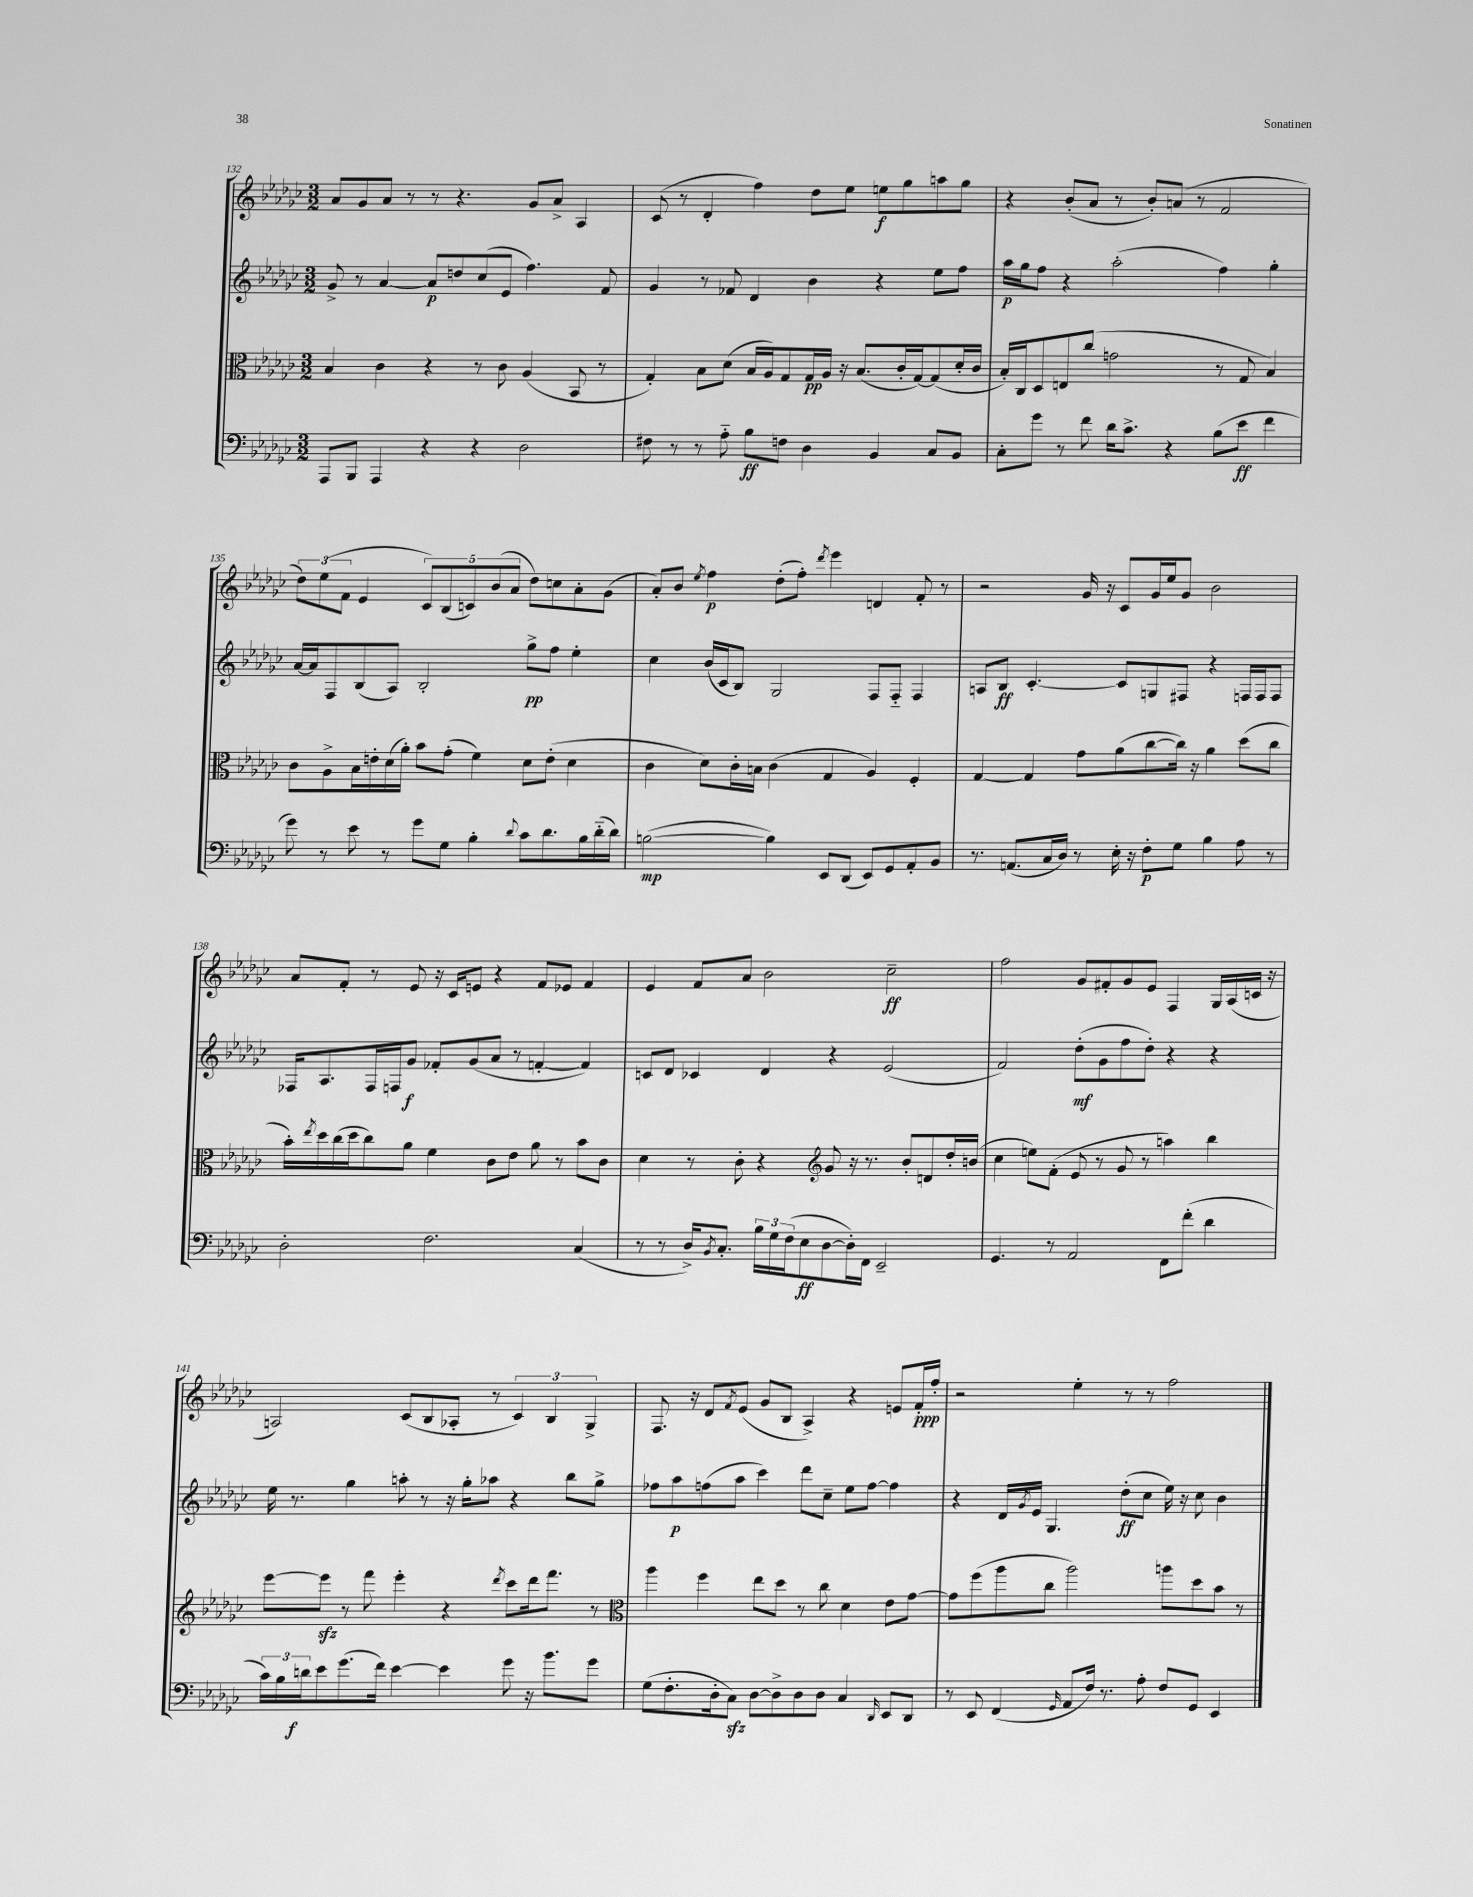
<<
\new StaffGroup <<
\new Staff = "s0" {
    \clef treble \key ges \major \numericTimeSignature \time 3/2
    aes'8 ges'8 aes'8 r8 r8 r4. ges'8 aes'8-> aes4 |
    ces'8( r8 des'4-. f''4) des''8 ees''8 e''8\f ges''8 a''8 ges''8 |
    r4 bes'8-.( aes'8 r8 bes'8-.) a'8( r8 f'2 |
    \tuplet 3/2 { des''8) ees''8( f'8 } ees'4 \tuplet 5/4 { ces'8) bes8( c'8) bes'8( aes'8 } des''8) c''8 aes'8-. ges'8( |
    aes'8-.) bes'8 \acciaccatura { ees''8 } f''4\p des''8-.( f''8-.) \acciaccatura { des'''8 } ees'''4 d'4 f'8-. r8 |
    r2 ges'16 r16 ces'8 ges'16 ees''16 ges'8 bes'2 |
    aes'8 f'8-. r8 ees'8 r16 ces'16 e'8 r4 f'8 ees'8 f'4 |
    ees'4 f'8 aes'8 bes'2 ces''2--\ff |
    f''2 ges'8 fis'8-. ges'8 ees'8 f4 ges16 aes16( c'16 r16 |
    a2) ces'8( bes8 aes8-. r8 \tuplet 3/2 { ces'4) bes4 ges4-> } |
    f8. r16 des'8 \acciaccatura { f'8 } ees'8( ges'8 bes8 aes4->) r4 e'8 f'16-.\ppp f''16-. |
    r2 ees''4-. r8 r8 f''2 \bar "|." |
}
\new Staff = "s1" {
    \clef treble \key ges \major \numericTimeSignature \time 3/2
    ges'8-> r8 aes'4~ aes'8\p d''8 ces''8( ees'8 f''4.) f'8 |
    ges'4 r8 fes'8 des'4 bes'4 r4 ees''8 f''8 |
    aes''16\p ges''16 f''8 r4 aes''2-.( f''4) ges''4-. |
    aes'16~ aes'16 f8 bes8( aes8) bes2-. ges''8->\pp f''8 ees''4-. |
    ces''4 bes'16( ces'16 bes8) ges2 f8 f8-_ f4 |
    a8 bes8\ff ces'4.~-. ces'8 g8 fis8 r4 f16 f16 f8 |
    fes16 aes8. fes16 f16 ges'8\f fes'8-. ges'8( aes'8 r8 f'4~-. f'4) |
    c'8 des'8 ces'4 des'4 r4 ees'2( |
    f'2) des''8-.\mf( ges'8 f''8 des''8-.) r4 r4 |
    ees''16 r8. ges''4 a''8-. r8 r16 ges''16-. aes''8 r4 bes''8 ges''8-> |
    fes''8 aes''8\p f''8( aes''8 ces'''4) des'''8 ces''8-- ees''8 f''8~ f''4 |
    r4 des'16 \acciaccatura { ges'8 } ees'16 ges4. des''8-.\ff( ces''8 ees''16) r16 ces''8 bes'4 \bar "|." |
}
\new Staff = "s2" {
    \clef alto \key ges \major \numericTimeSignature \time 3/2
    bes4 ces'4 r4 r8 ces'8 aes4( bes,8 r8 |
    ges4-.) bes8 des'8( bes16 aes16) ges8 ges16\pp aes16 r16 bes8.( ces'16-. ges16~) ges8( des'16-. ces'16 |
    bes16-.) ces16 des8 e8 ces''8( g'2 r8 ges8 bes4) |
    ces'8 aes8-> bes16 e'16-. des'16( aes'16-.) bes'8 ges'8-.( f'4) des'8 e'8-.( des'4 |
    ces'4 des'8) ces'16-. b16 ces'4( ges4 aes4) f4-. |
    ges4~ ges4 ges'8 aes'8( ces''8~ ces''16) r16 aes'4 des''8( ces''8 |
    bes'16-.) \acciaccatura { ees''8 } des''16 ces''16( des''16 ces''8) aes'8 f'4 ces'8 ees'8 aes'8 r8 bes'8 ces'8 |
    des'4 r8 ces'8-. r4 \clef treble ges'8 r16 r8. bes'8-. d'8 des''16-. b'16( |
    ces''4 e''8) f'8-.( ees'8 r8 ges'8 r8 a''4) bes''4 |
    ees'''8~ ees'''8\sfz r8 f'''8 ees'''4-. r4 \acciaccatura { des'''8 } ces'''8 des'''16 f'''8. r8 |
    \clef alto aes''4 f''4 ees''8 des''8 r8 ces''8 des'4 ees'8 ges'8~ |
    ges'8 f''8( aes''8 ces''8 aes''2) a''8 des''8 bes'8 r8 \bar "|." |
}
\new Staff = "s3" {
    \clef bass \key ges \major \numericTimeSignature \time 3/2
    aes,,8 bes,,8 aes,,4 r4 r4 des2 |
    fis8 r8 r8 aes8-_ bes8\ff f8 des4 bes,4 ces8 bes,8 |
    ces8-. ges'8 r8 f'8 des'16 ces'8.-> r4 bes8( ees'8\ff f'4 |
    ges'8) r8 ees'8 r8 ges'8 ges8 bes4-. \appoggiatura { des'8 } ces'8 des'8. bes16 des'16-_( des'16) |
    b2~\mp( b4) ees,8 des,8( ees,8) ges,8 aes,8-. bes,8 |
    r8. a,8.( ces16 des16) r8 ees16-. r16 f8-.\p ges8 bes4 aes8 r8 |
    des2-. f2. ces4( |
    r8 r8 des16->) \acciaccatura { bes,8 } ces8.-. \tuplet 3/2 { bes16 ges16 f16( } ees8\ff des8~ des16-.) f,16 ees,2-- |
    ges,4. r8 aes,2 f,8 f'8-.( des'4 |
    \tuplet 3/2 { ces'16) bes16 d'16\f } ees'8 ges'8.( f'16) ees'4~ ees'4 ges'8 r16 bes'8. ges'8 |
    ges8( f8.-. des16-. ces8\sfz) des8~ des8-> des8 des8 ces4 \grace { des,16 } ees,8 des,8 |
    r8 ees,8 f,4( \grace { ges,16 } aes,8 f16) r8. aes8-. f8 ges,8 ees,4 \bar "|." |
}
>>
>>
\layout { \context { \Score currentBarNumber = #132 } }
